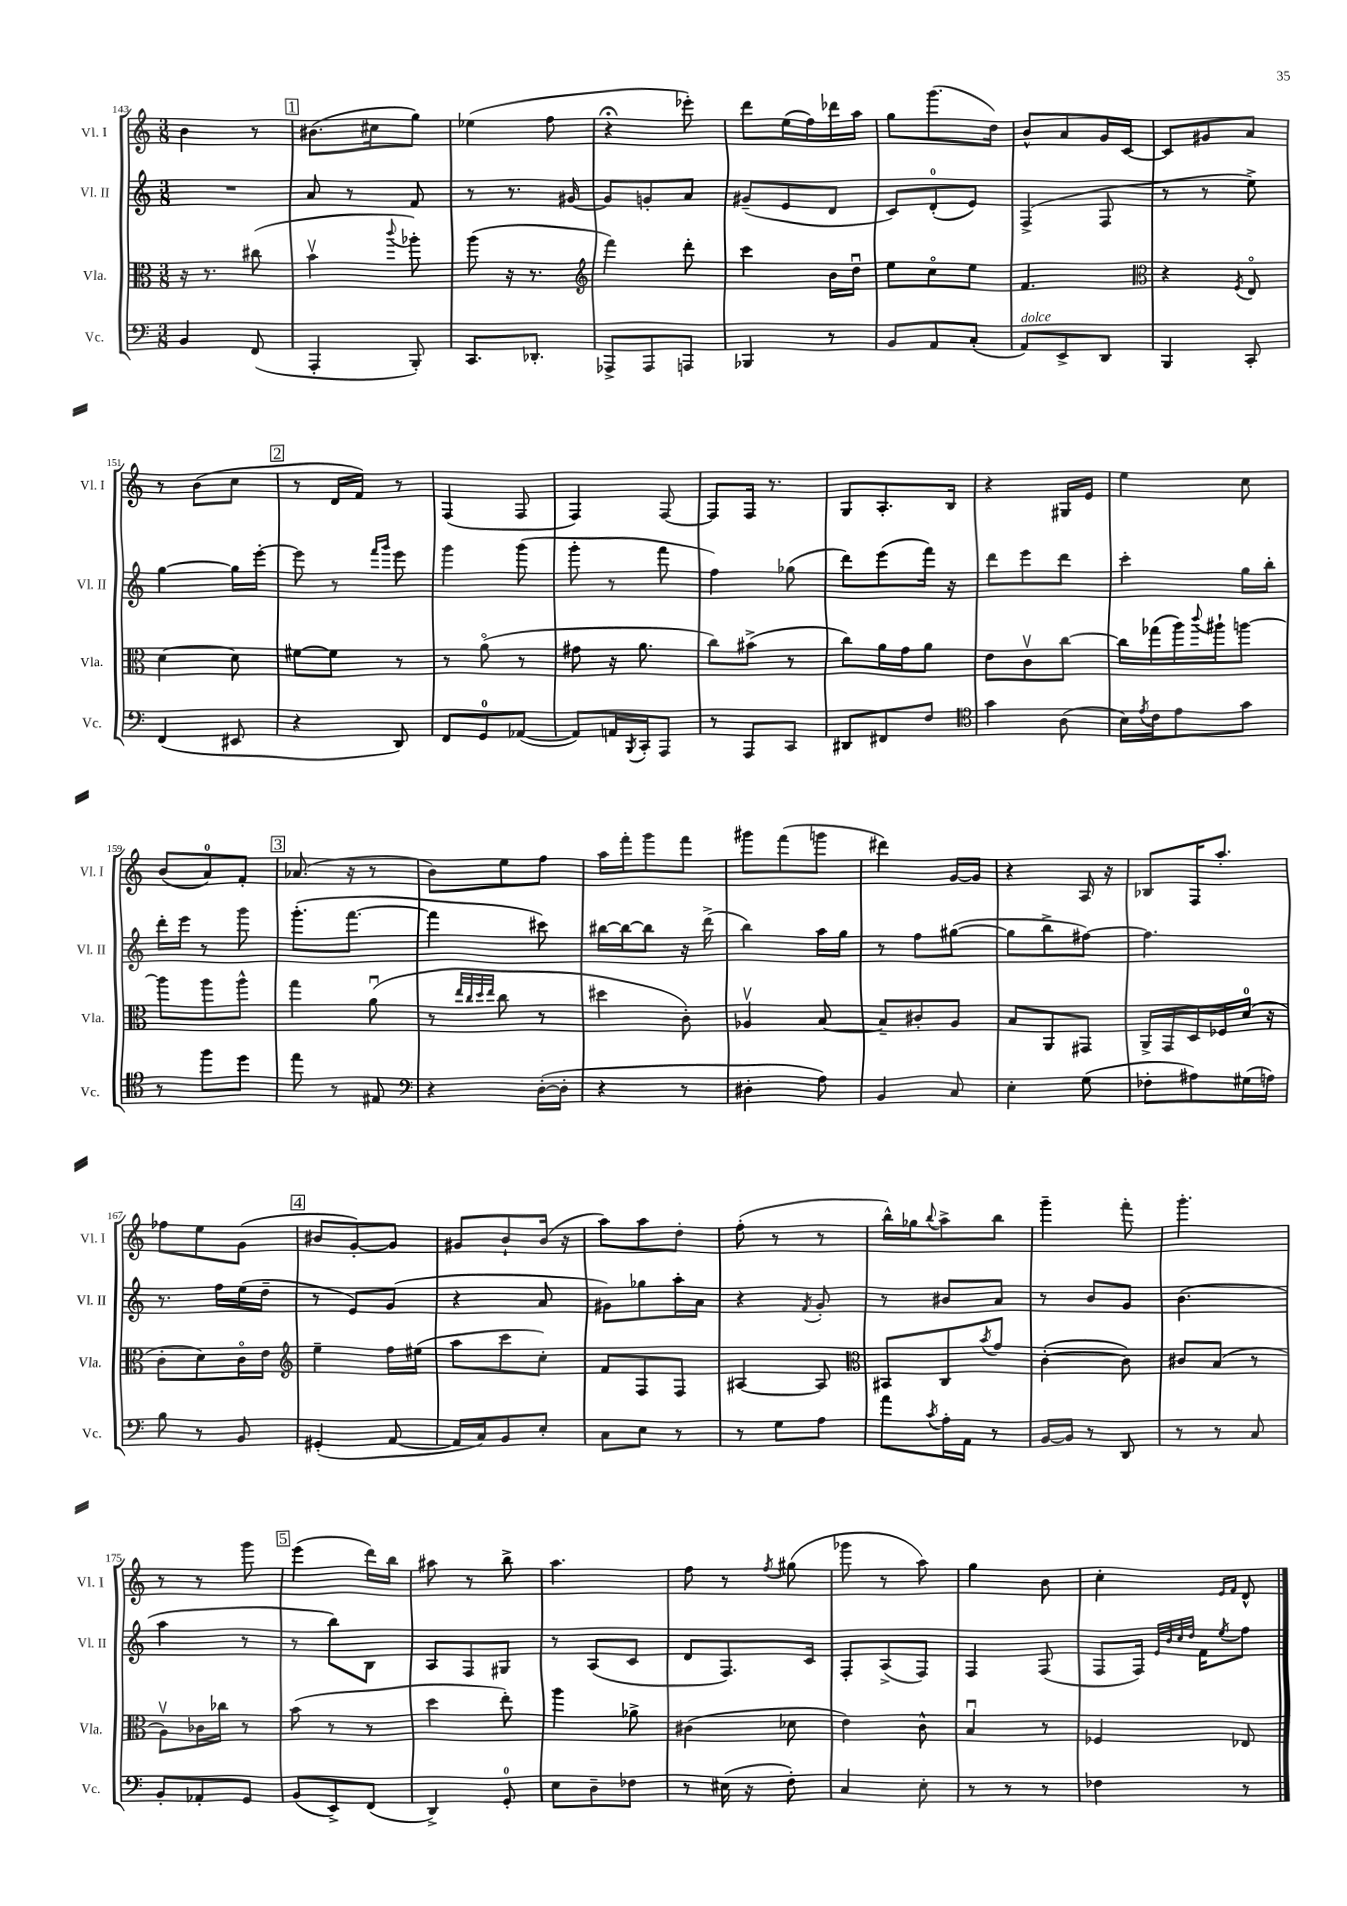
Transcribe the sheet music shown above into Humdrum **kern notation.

**kern	**kern	**kern	**kern
*part4	*part3	*part2	*part1
*staff4	*staff3	*staff2	*staff1
*I"Vc.	*I"Vla.	*I"Vl. II	*I"Vl. I
*I'Vc.	*I'Vla.	*I'Vl. II	*I'Vl. I
*clefF4	*clefC3	*clefG2	*clefG2
*k[]	*k[]	*k[]	*k[]
*M3/8	*M3/8	*M3/8	*M3/8
=143	=143	=143	=143
4BB/	16r	4.r	4b\
.	8.r	.	.
(8FF/	(8cc#X\	.	8r
!!LO:REH:place=s1:t=1
=144	=144	=144	=144
4AAA'/	4bv\	8a/	(8.b#X\L
.	.	8r	.
.	.	.	16cc#X\k
.	8qqccc/	.	.
8BBB'/)	8aa-X'\)	8f/	8gg\J)
=145	=145	=145	=145
8.CC/L	(8aa\	8r	(4ee-X\
.	16r	8.r	.
8.DD-X'/J	8.r	.	.
.	.	.	8ff\
.	.	[16g#X/	.
=146	=146	=146	=146
*	*clefG2	*	*
8AAA-X^/L	4fff\)	8g#/L]	4r;<
8AAA-/	.	8gn'/	.
8AAAn/J	8ddd'\	8a/J	8eee-X'\)
=147	=147	=147	=147
4BBB-X/	4ccc\	(8g#X~/L	8ddd\L
.	.	8e/	(16ee\L
.	.	.	16ff\)
8r	16b\LL	8d/J	16ddd-X\
.	16ddu\JJ	.	16aa\JJ
=148	=148	=148	=148
8BB/L	8ee\L	8c/L)	8gg\L
8AA/	8cc\	(8d'/	(8.ggg\
(8C'/J	8ee\J	8e/J)	.
.	.	.	16dd\Jk)
=149	=149	=149	=149
!LO:TX:a:i:t=dolce	!	!	!
8AA/L)	4.f/	(4F^/	8b^^/L
8EE^/	.	.	8a/
8DD/J	.	8F/	16g/L
.	.	.	[16c/JJ
=150	=150	=150	=150
*	*clefC3	*	*
4BBB/	4r	8r	8c/L]
.	.	8r	8g#X/
.	8qF/	.	.
8CC'/	8E/	8ee^\)	8a/J
!!LO:LB:g=z
=151	=151	=151	=151
(4FF/	[4d\	[4gg\	8r
.	.	.	(8b\L
8EE#X/	8d\]	16gg\LL]	8cc\J
.	.	[16eee'\JJ	.
!!LO:REH:place=s1:t=2
=152	=152	=152	=152
4r	[8f#X\L	8eee\]	8r
.	8f#\J]	8r	16d/LL
.	.	.	16f/JJ)
.	.	16qqfff/LL	.
.	.	16qqggg/JJ	.
8DD/)	8r	8eee\	8r
=153	=153	=153	=153
8FF/L	8r	4ggg\	(4F/
8GG/	(8a\	.	.
([8AA-X/J	8r	(8ggg\	8F/
=154	=154	=154	=154
8AA-/L])	8g#X\	8ggg'\	4F/)
16AAn/L	16r	8r	.
8qBBB/	.	.	.
16CC'/J	8.a\	.	.
8AAA/J	.	8fff\	[8F/
=155	=155	=155	=155
8r	8cc\L)	4ff\)	8F/L]
8AAA/L	(8b#X^\J	.	16F/Jk
.	.	.	8.r
8CC/J	8r	(8gg-X\	.
=156	=156	=156	=156
8DD#X/L	8cc\L)	8ddd\L)	8G/L
8FF#X/	16a\L	(8eee\	8.A'/
.	16g\J	.	.
8F/J	8a\J	16fff\Jk)	.
.	.	16r	16B/Jk
=157	=157	=157	=157
*clefC4	*	*	*
4g\	8e\L	8ddd\L	4r
.	8cv\	8eee\	.
(8A\	[8cc\J	8ddd\J	16G#X/LL
.	.	.	16e/JJ
=158	=158	=158	=158
16B\LL)	16cc\LL]	4ccc'\	4ee\
8qe/	.	.	.
16c\J	(16gg-X\	.	.
8e\	16aa\)	.	.
.	8qqccc/	.	.
.	16aa#X`\J	.	.
8g\J	[8aan\J	16gg\LL	8cc\
.	.	16bb'\JJ	.
!!LO:LB:g=z
=159	=159	=159	=159
8r	8aa\L]	16ddd'\LL	(8b/L
.	.	16eee\JJ	.
8ff\L	8aa\	8r	8a/)
8dd\J	8aa^^\J	8ggg\	8f'/J
!!LO:REH:place=s1:t=3
=160	=160	=160	=160
8ee\	4gg\	(8.ggg'\L	(8.a-X/
8r	.	.	.
.	.	[8.fff\J	16r
8E#X/	(8au\	.	8r
=161	=161	=161	=161
*clefF4	*	*	*
4r	8r	4fff\]	8b\L)
.	32qqee/LLL	.	.
.	32qqcc/	.	.
.	32qqdd/	.	.
.	32qqee/JJJ	.	.
.	8cc\	.	8ee\
([16D'\LL	8r	8ccc#X\)	8ff\J
16D'\JJ]	.	.	.
=162	=162	=162	=162
4r	4dd#X\	[16bb#X\LL	16aa\LL
.	.	16bb#\J_	16fff'\J
.	.	8bb#\J]	8ggg\
8r	8c'\)	16r	8fff\J
.	.	(16ddd^\	.
=163	=163	=163	=163
4D#X'\	4A-Xv/	4bb\)	8ggg#X\L
.	.	.	(8fff\
8A\)	[8B/	16aa\LL	8gggn\J
.	.	16gg\JJ	.
=164	=164	=164	=164
4BB/	8B~/L]	8r	4ddd#X\)
.	8c#X'/	8ff\L	.
8C/	8A/J	([8gg#X\J	[16g/LL
.	.	.	16g/JJ]
=165	=165	=165	=165
4E'\	8B/L	8gg#\L]	4r
.	8AA/	8bb^\	.
(8G\	8GG#X/J	[8ff#X\J)	16A/
.	.	.	16r
=166	=166	=166	=166
8F-X'\L	16AA^/LL	4.ff#\]	8B-X/L
.	16GG/	.	.
8A#X\)	16D/	.	16F/K
.	16F-X/	.	8.aa'/J
(16G#X\L	(16d/JJ	.	.
16An\JJ)	16r	.	.
!!LO:LB:g=z
=167	=167	=167	=167
8B\	8c'\L	8.r	8ff-X\L
8r	8d\)	.	8ee\
.	.	16ff\LL	.
8BB/	16c\L	(16ee\	(8g\J
.	16e\JJ	16dd~\JJ	.
!!LO:REH:place=s1:t=4
=168	=168	=168	=168
*	*clefG2	*	*
(4GG#X'/	4ee~\	8r	8b#X/L
.	.	8e/L)	[8g'/)
[8AA/	16ff\LL	(8g/J	8g/J]
.	(16ee#X\JJ	.	.
=169	=169	=169	=169
16AA/LL]	8aa\L	4r	8g#X/L
16C/J)	.	.	.
8BB/	8ccc\	.	8b`/
8E'/J	8cc'\J)	8a/	(16b/Jk
.	.	.	16r
=170	=170	=170	=170
8C\L	8f/L	8g#X\L)	8aa\L)
8E\J	8F/	8gg-X\	8aa\
8r	8F/J	16aa'\L	8dd'\J
.	.	16a\JJ	.
=171	=171	=171	=171
8r	[4A#X/	4r	(8ff'\
8G\L	.	.	8r
.	.	8qf/	.
8A\J	8A#/]	8g'/	8r
=172	=172	=172	=172
*	*clefC3	*	*
8a\L	8BB#X/L	8r	16bb^^\LL)
.	.	.	16gg-X\J
8qc/	.	.	8qqbb/
16A'\L	8C/	8b#X/L	8aa^\
16AA\JJ	.	.	.
.	8qb/	.	.
8r	8g/J	8a/J	8bb\J
=173	=173	=173	=173
[16BB/LL	([4c'\	8r	4ggg~\
16BB/JJ]	.	.	.
8r	.	8b/L	.
8DD/	8c\])	8g/J	8fff'\
=174	=174	=174	=174
8r	8c#X/L	(4.b\	4.ggg'\
8r	(8B/J	.	.
8C/	8r	.	.
!!LO:LB:g=z
=175	=175	=175	=175
8BB'/L	8Av\L)	4aa\	8r
8AA-X'/	16c-X\L	.	8r
.	16cc-X\JJ	.	.
8GG/J	8r	8r	8ggg\
!!LO:REH:place=s1:t=5
=176	=176	=176	=176
(8BB/L	(8b\	8r	(4eee\
8EE^/)	8r	8bb\L)	.
(8FF/J	8r	8B\J	16ddd\LL)
.	.	.	16bb\JJ
=177	=177	=177	=177
4DD^/)	4dd\	8A/L	8aa#X\
.	.	8F/	8r
8GG'/	8ee'\)	8G#X/J	8bb^\
=178	=178	=178	=178
8E\L	4aa\	8r	4.aa\
8D~\	.	(8A/L	.
8F-X\J	8a-X^\	8c/J	.
=179	=179	=179	=179
8r	(4c#X\	8d/L	8ff\
(16E#X\	.	8.F/)	8r
16r	.	.	.
.	.	.	8qff/
8F'\)	8d-X\	.	(8gg#X\
.	.	16c/Jk	.
=180	=180	=180	=180
4C/	4e\)	8F'/L	8ggg-X\
.	.	(8A^/	8r
8E'\	8c^^\	8F/J)	8aa\)
=181	=181	=181	=181
8r	4Bu/	4F/	4gg\
8r	.	.	.
8r	8r	(8F/	8b\
=182	=182	=182	=182
4F-X\	4F-X/	8F/L	4cc'\
.	.	16F/Jk)	.
.	.	32qqe/LLL	.
.	.	32qqb/	.
.	.	32qqcc/	.
.	.	32qqdd/JJJ	.
.	.	16f\KL	.
.	.	.	16qqe/LL
.	.	8qee/	16qqf/JJ
8r	8E-X/	8ff\J	8d^^/
==	==	==	==
*-	*-	*-	*-
